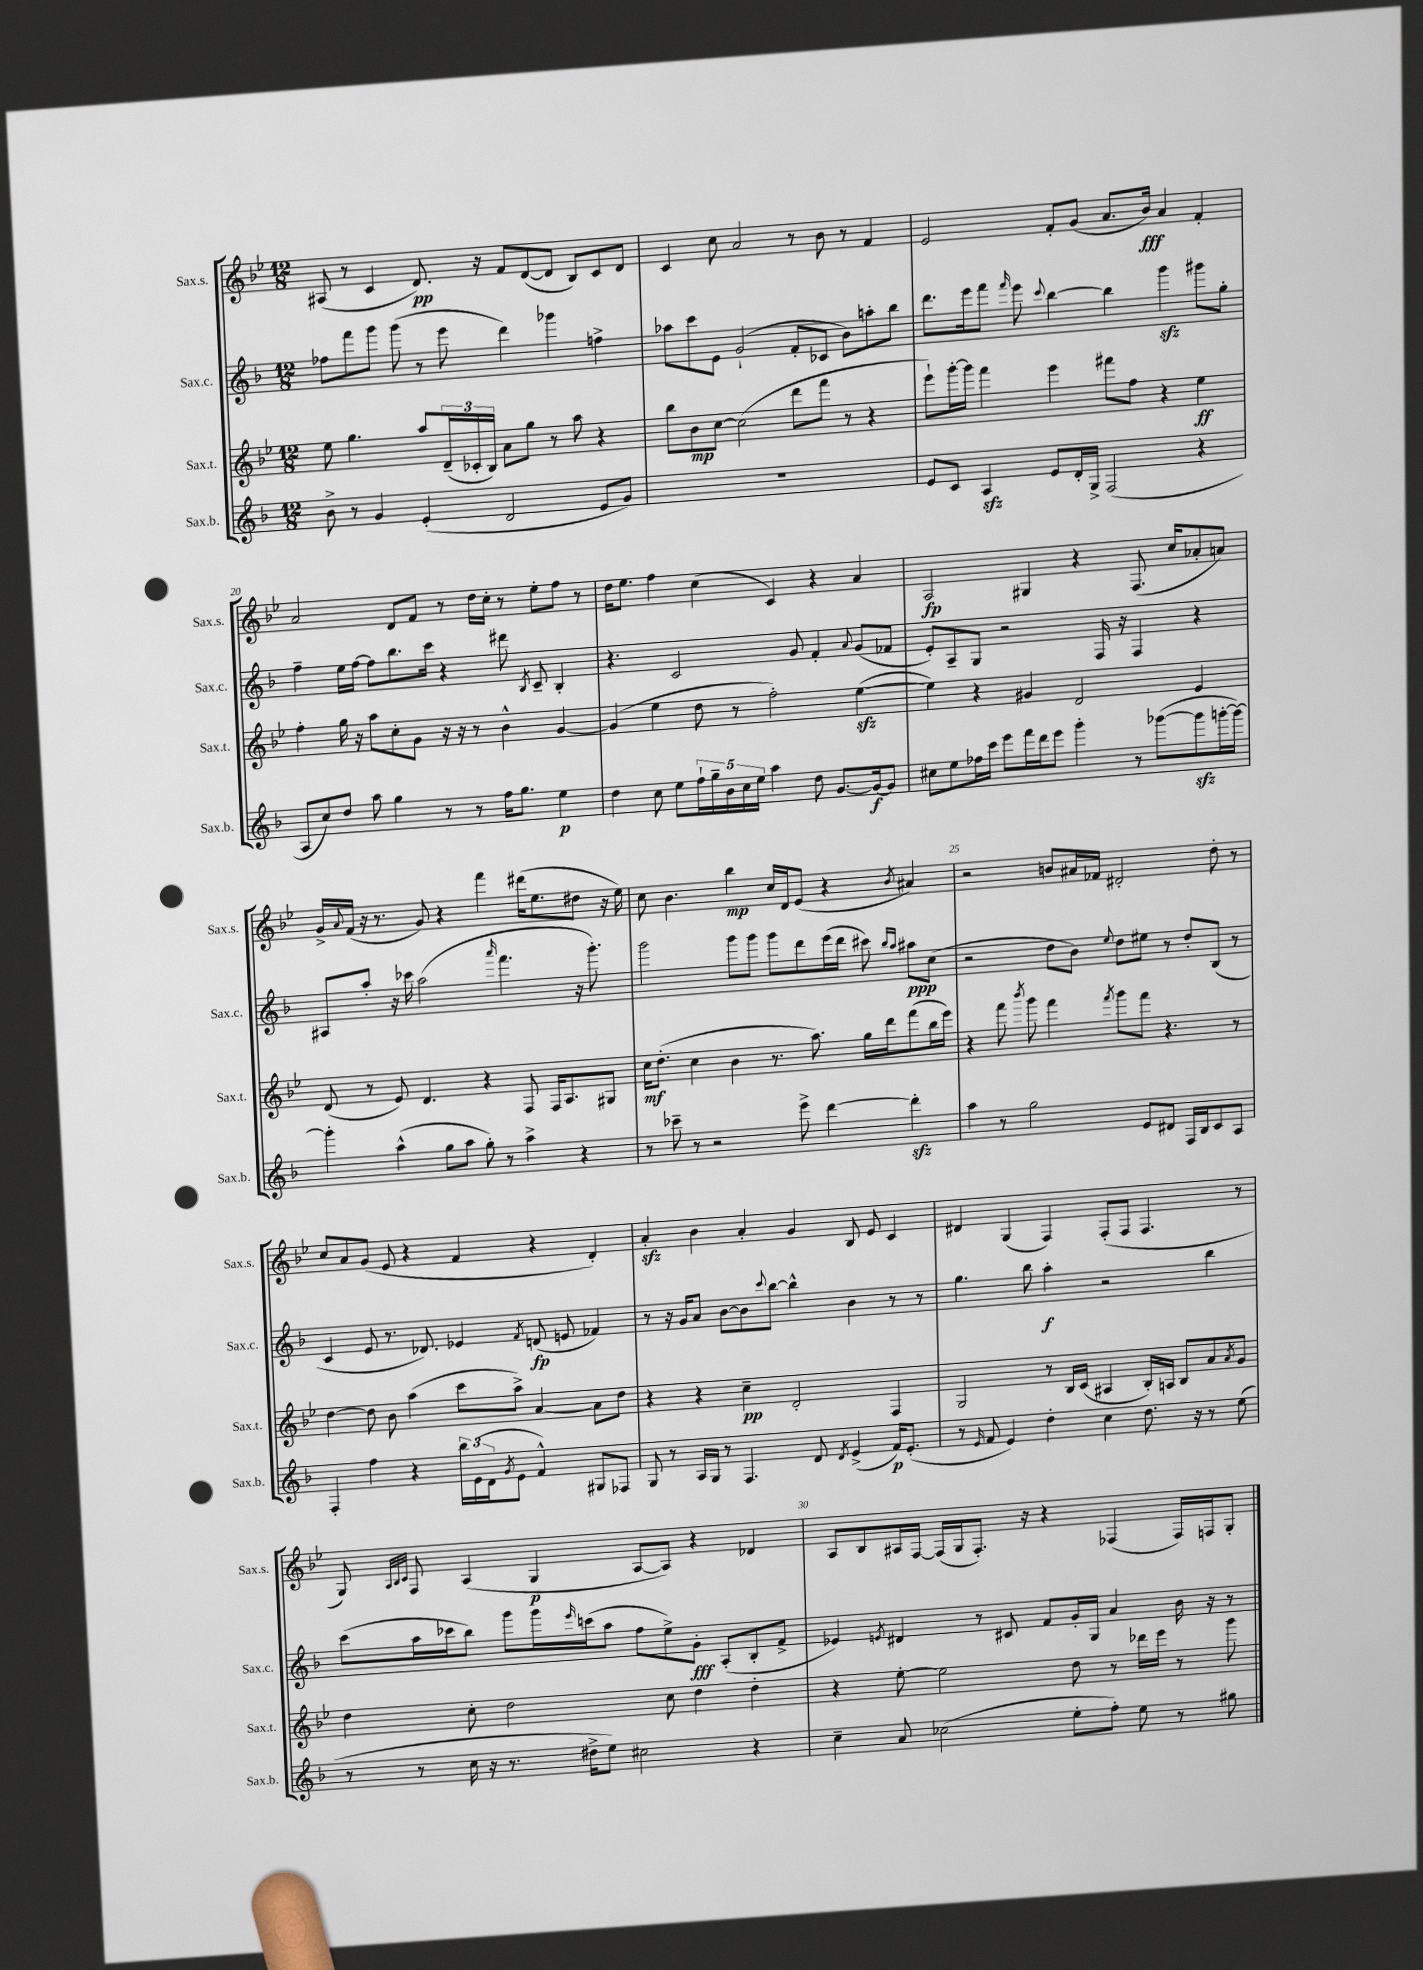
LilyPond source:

<<
\new StaffGroup <<
\new Staff = "s0" \with { instrumentName = "Sax.s." shortInstrumentName = "Sax.s." } {
    \clef treble \key bes \major \numericTimeSignature \time 12/8
    ais8( r8 c'4 d'8.\pp) r16 f'8 d'8~( d'8 bes8) c'8 d'8 |
    c'4 c''8 a'2 r8 bes'8 r8 f'4 |
    ees'2 f'8-. g'8( a'8. bes'16\fff) a'4 f'4-. |
    a'2 d'8 f'8 r8 d''16 c''16-. r8 ees''8-. f''8 r8 |
    d''16 ees''8. f''4 c''4( c'4) r4 a'4 |
    a2\fp gis4 r4 f8.( c''16 aes'8-. a'8) |
    g'16-> \appoggiatura { a'8 } f'16( r16 r8. g'8) r4 f'''4 dis'''16( ees''8. dis''8 r16 ees''16) |
    c''8 bes'4. bes''4\mp c''16 d'16 ees'8( r4 \acciaccatura { bes'8 } ais'4) |
    r2 b'8 ais'16 fes'16 dis'2-. d''8-. r8 |
    c''8 a'8 g'8( ees'8 r4 f'4 r4 d'4-.) |
    a'4-.\sfz bes'4 a'4-. g'4 bes8 ees'8 c'4 |
    dis'4 g4( f4) f8-.( f8 f4. r8 |
    g8) \grace { a32 bes32 c'32 } f8 a4( g4\p a8~ a8) r4 des'4 |
    a8 bes8 ais16 f16~ f16( g16 f8.-.) r16 r4 fes4( fes16) f16 g8-. \bar "|." |
}
\new Staff = "s1" \with { instrumentName = "Sax.c." shortInstrumentName = "Sax.c." } {
    \clef treble \key f \major \numericTimeSignature \time 12/8
    fes''8 f'''8 g'''8 g'''8( r8 e'''8 d'''4) ges'''4 f''4-> |
    aes''8 c'''8 e'8 g'2-!( f'8-. ces'8 bes'8) a''8-. bes''8 |
    d'''8. e'''16 f'''8 \grace { f'''16 } e'''8 \appoggiatura { c'''8 } bes''4~ bes''4 g'''4\sfz gis'''8 g''8-. |
    f''4-- e''16 f''16~ f''8 bes''8. c'''16 r4 dis'''8 \acciaccatura { bes8 } c'8-- bes4-. |
    r4. c'2 g'8 f'4-. \appoggiatura { a'8 } g'8( fes'8 |
    e'8-.) a8-- g8 r2 f16 r16 f4 r4 |
    ais8 a''8-. r16 ces'''16 a''2( \grace { a'''16 } f'''4. r16 g'''8.-.) |
    g'''2 g'''8 g'''8 g'''8 d'''8 e'''16( d'''16 cis'''8) \grace { bes''16 a''16 } ais''8\ppp c''8( |
    r2 d''8 bes'8) \appoggiatura { e''8 } d''8 eis''8 r8 d''8-. bes8( r8 |
    c'4 e'8 r8. des'8.) ees'4 \acciaccatura { f'8 } d'8\fp( e'8 fes'4) |
    r8 r16 g'16 a'8 bes'8~ bes'8 \appoggiatura { c'''8 } bes''8~ bes''4-^ bes'4 r8 r8 |
    g''4. bes''8 a''4-.\f r2 bes''4 |
    c'''8( a''16 ces'''16 bes''8) g'''8 g'''16 \grace { e'''16 } c'''16( a''8 f''8 e''8->) g'8-.\fff a8-.( bes8-. f'8-> |
    ees'4) \acciaccatura { e'8 } dis'4 r8 cis'8 f'8 g'16-. g16 a'4 bes'16 r16 r8 \bar "|." |
}
\new Staff = "s2" \with { instrumentName = "Sax.t." shortInstrumentName = "Sax.t." } {
    \clef treble \key bes \major \numericTimeSignature \time 12/8
    ees''8 g''4. a''8 \tuplet 3/2 { d'16--( ces'16-. bes16) } a'8 g''8 r8 a''8 r4 |
    bes''8 bes'8\mp c''8~ c''2( d'''8 f'''8 r8 r4 |
    ees'''8-!) g'''16~-. g'''16 f'''4 ees'''4 fis'''8 f''8 r4 ees''4\ff |
    f''4-. g''16 r16 a''8 c''8-. g'8 r16 r16 r8 bes'4-^ g'4~ |
    g'4( ees''4 d''8 r8 f''2-.) ees''4~\sfz( |
    ees''4) r4 gis'4 d'2 ees'4 |
    d'8( r8 ees'8) d'4. r4 f8 f16 a8. gis8 |
    c''16\mf d''8.-.( c''4 bes'4 r8. a''8.) g''16 d'''16 f'''8( bes''16 ees'''16) |
    r4 f'''8 \acciaccatura { bes'''8 } g'''8 f'''4 \acciaccatura { f'''8 } g'''8 f'''8 r4. r8 |
    d''4~ d''8 bes'8 a''4( c'''8 a''8->) a'4~ a'8 d''8 |
    r4 r4 c''4--\pp d'2-. f4 |
    g2 r8 bes16 c'16( ais4 bes16-.) a16 bes8 a'8 \acciaccatura { a'8 } g'8 |
    d''4 c''8-. d''2 c''8 d''4 d''4-. |
    r4 ees''8~-. ees''2 d''8 r8 des'''16 ees'''16 r8 g'''8 \bar "|." |
}
\new Staff = "s3" \with { instrumentName = "Sax.b." shortInstrumentName = "Sax.b." } {
    \clef treble \key f \major \numericTimeSignature \time 12/8
    bes'8-> r8 g'4 e'4-.( d'2 e'8 g'8) |
    R1. |
    e'8 c'8 a4\sfz e'8 d'16-. g16-> f2( r4 |
    a8 c''8) d''8 a''8 g''4 r8 r8 f''16 g''8. e''4\p |
    d''4 c''8 e''8 \tuplet 5/4 { f''16-! g''16-- bes'16 c''16 e''16 } a''4 d''8 g'8.~ g'16~\f g'8 |
    cis''8 e''8 fes''16 c'''16 e'''8 f'''16 d'''16 e'''8 g'''4-. r8 ges'''8~( ges'''8\sfz g'''16~-. g'''16~) |
    g'''4-. a''4-^( g''8 a''8 g''8-.) r8 a''4-> r4 |
    r8 ces'''8-- r8 r2 e'''8-> d'''4~ d'''4-.\sfz |
    a''4 r8 g''2 e'8 dis'8 f16 bes16 c'8 a8 |
    f4-. f''4 r4 \tuplet 3/2 { bes''16 e'16( d'16 } \acciaccatura { g'8 } e'8 f'4-^) gis8 fes8 |
    g8 r8 a16 g16 r8 f4. d'8 \acciaccatura { d'8 } e'4->( f'16\p) e'8.-.( |
    r8 \grace { e'16 } f'8 e'4) d''4-. c''4 d''8. r16 r8 e''8( |
    r8 r8 c''16 r16 r8. dis''16-> e''8) cis''2 r4 |
    c''4-- a'8 ces''2( e''8-. f''8-.) e''8 r8 gis''8 \bar "|." |
}
>>
>>
\layout { \context { \Score currentBarNumber = #17 \override BarNumber.break-visibility = ##(#f #t #t) barNumberVisibility = #(every-nth-bar-number-visible 5) } }
